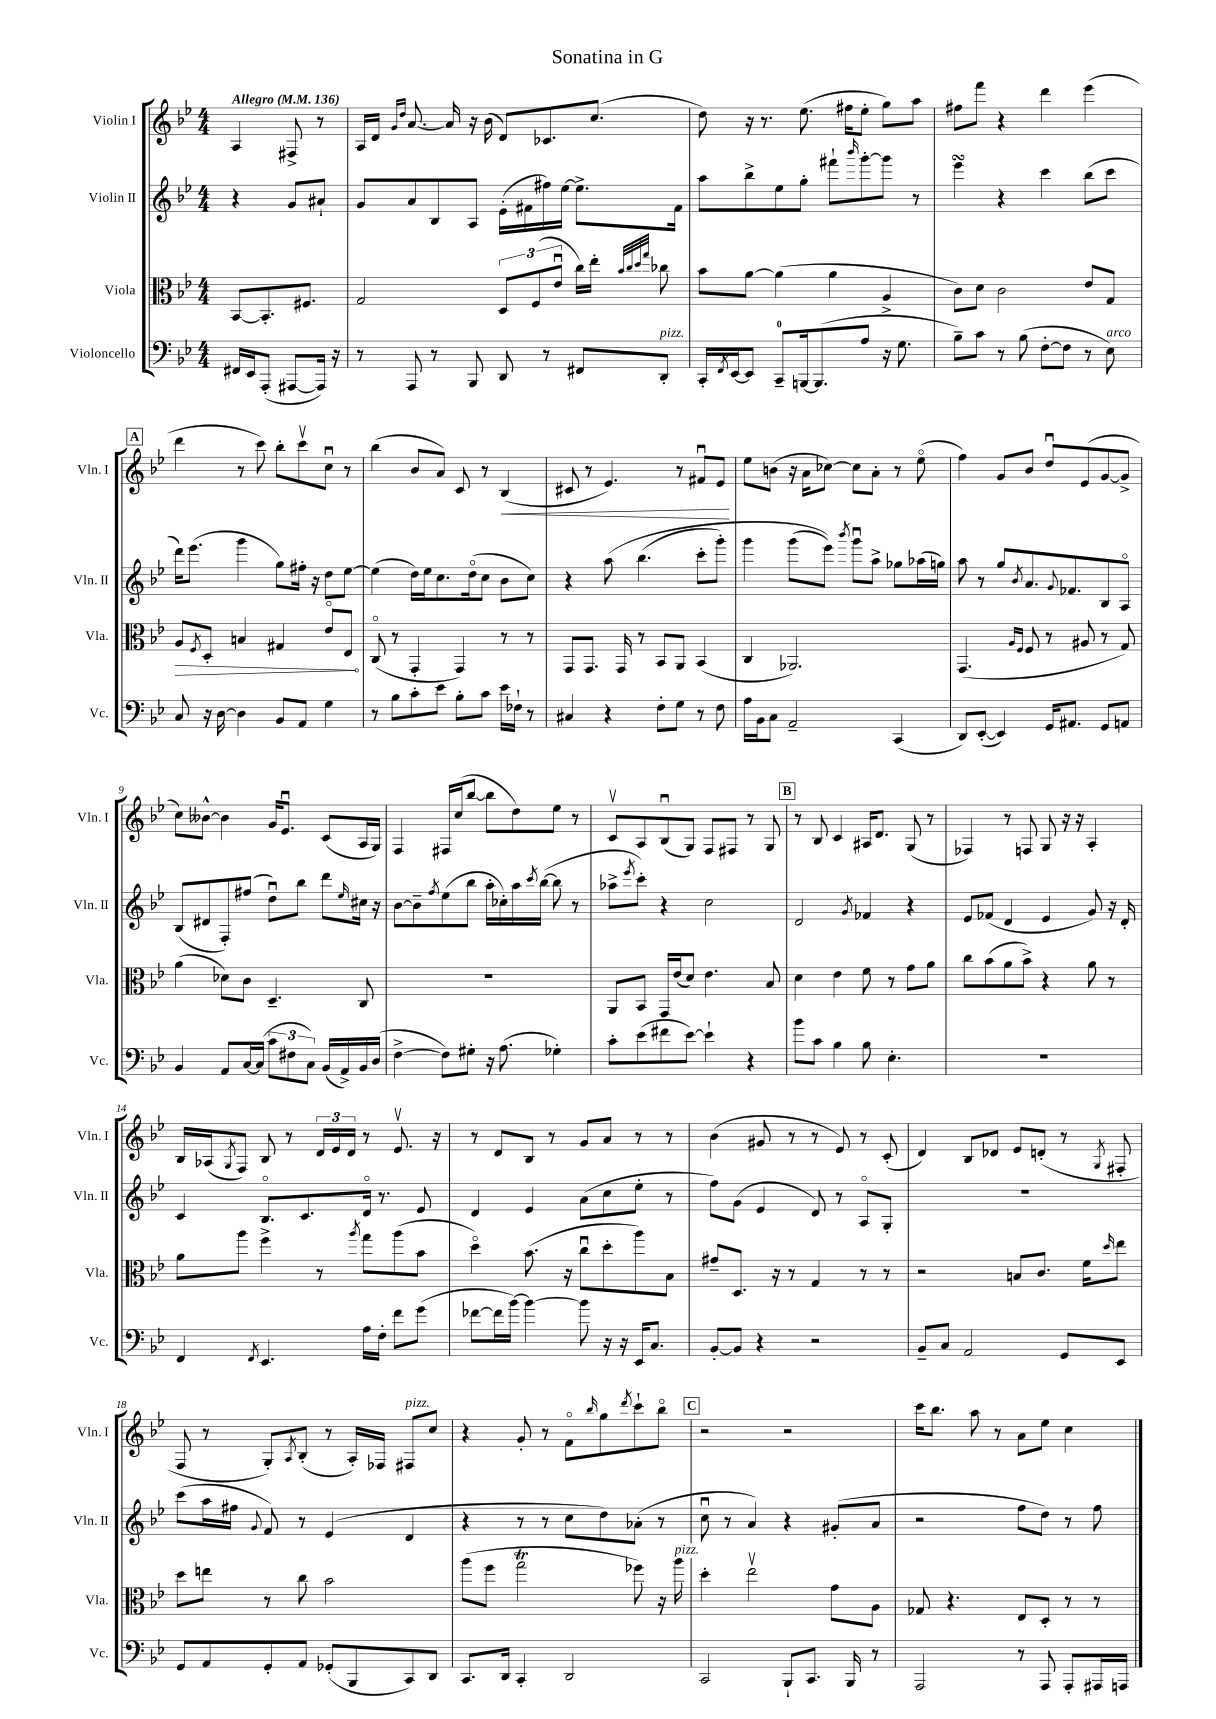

**kern	**kern	**dynam	**kern	**kern	**dynam
*part4	*part3	*part3	*part2	*part1	*part1
*staff4	*staff3	*staff3	*staff2	*staff1	*staff1
*I"Violoncello	*I"Viola	*	*I"Violin II	*I"Violin I	*
*I'Vc.	*I'Vla.	*	*I'Vln. II	*I'Vln. I	*
*clefF4	*clefC3	*	*clefG2	*clefG2	*
*k[b-e-]	*k[b-e-]	*	*k[b-e-]	*k[b-e-]	*
*M4/4	*M4/4	*	*M4/4	*M4/4	*
*MM136	*MM136	*	*MM136	*MM136	*
=	=	=	=	=	=
!	!	!	!	!LO:TX:a:B:t=Allegro	!
16FF#X/LL	[8BB-/L	.	4r	4A/	.
16EE-/J	.	.	.	.	.
(8AAA'/J	8.BB-'/]	.	.	.	.
[8AAA#X/L	.	.	8g/L	8F#X^/	.
.	8.F#X/J	.	.	.	.
16AAA#/Jk])	.	.	8a#X`/J	8r	.
16r	.	.	.	.	.
=1	=1	=1	=1	=1	=1
8r	2G/	.	8g/L	16A/LL	.
.	.	.	.	16d/JJ	.
.	.	.	.	16qqg/LL	.
.	.	.	.	16qqdd/JJ	.
8AAA/	.	.	8a/	[8.a/	.
8r	.	.	8B-/	.	.
.	.	.	.	16a/]	.
8BBB-/	.	.	8A/J	16r	.
.	.	.	.	(16b-\	.
8DD/	12D/L	.	(16e-'\LL	8d/L)	.
.	.	.	16f#X\	.	.
.	(12F/	.	.	.	.
8r	.	.	16ff#X\)	8.c-X/	.
.	12e-u/J	.	.	.	.
.	.	.	[16ee-\JJ	.	.
8FF#X/L	16cc\LL)	.	8.ee-^\L]	.	.
.	16ee-'\JJ	.	.	(8.cc/J	.
.	32qqb-/LLL	.	.	.	.
.	32qqcc/	.	.	.	.
.	32qqdd/	.	.	.	.
.	32qqgg/JJJ	.	.	.	.
!LO:TX:a:i:t=pizz.	!	!	!	!	!
8DD'/J	8cc-X\	.	.	.	.
.	.	.	16f#\Jk	.	.
=2	=2	=2	=2	=2	=2
16CC'/LL	8b-\L	.	8aa\L	8dd\)	.
8qFF/	.	.	.	.	.
[16EE-/J	.	.	.	.	.
8EE-/J]	[8a\J	.	8bb-^\	16r	.
.	.	.	.	8.r	.
8CC~/L	(4a\]	.	8ee-\	.	.
[16BBBn/k	.	.	8gg'\J	(8.ee-\	.
(8.BBB/]	.	.	.	.	.
.	4a\	.	8fff#X`\L	.	.
.	.	.	.	16ff#X\KL	.
.	.	.	16qqbbb-/	.	.
8A/J	.	.	[8ggg'\	8ee-'\J	.
16r	4A^/	.	8ggg\J]	8gg\L)	.
8.G\	.	.	.	.	.
.	.	.	8r	8aa\J	.
=3	=3	=3	=3	=3	=3
8B-~\L)	8c\L)	.	4eee-sSSs\	8ff#X\L	.
8c\J	8d\J	.	.	8fff\J	.
8r	2c\	.	4r	4r	.
(8B-\	.	.	.	.	.
[8F'\L	.	.	4ccc\	4ddd\	.
8F\J]	.	.	.	.	.
8r	8e-/L	.	(8bb-\L	(4eee-\	.
!LO:TX:a:i:t=arco	!	!	!	!	!
8E-\)	8G/J	.	8ccc\J	.	.
!!LO:LB:g=z
!!LO:REH:place=s1:t=A
=4	=4	=4	=4	=4	=4
!	!	!LO:HP:b	!	!	!
8C/	8A/L	>	16ddd\KL)	4ddd\	.
.	.	.	(8.eee-\J	.	.
.	8qF/	.	.	.	.
16r	8D'/J	.	.	.	.
[16D\	.	.	.	.	.
4D\]	4Bn/	.	4ggg\	8r	.
.	.	.	.	8ccc\)	.
8BB-/L	4G#X/	.	8gg\L)	8bb-'\L	.
8AA/J	.	.	16ff#X'\Jk	8cccv\	.
.	.	.	16r	.	.
4G\	8e-/L	.	8dd\L	8ccu\J	.
.	8E-/J	.	[8ee-\J	8r	.
.	.	]	.	.	.
=5	=5	=5	=5	=5	=5
8r	(8C/	.	(4ee-\]	(4bb-\	.
8B-\L	8r	.	.	.	.
8c'\	4GG'/	.	16dd\LL)	8b-/L	.
.	.	.	16ee-\J	.	.
8e-\J	.	.	8.cc\	8a/J)	.
8B-'\L	4GG/)	.	.	8c/	.
.	.	.	(16dd\k	.	.
8c\J	.	.	8cc\J	8r	.
!	!	!	!	!	!LO:HP:b
16e-\LL	8r	.	8b-\L	(4B-/	<
16F-X`\JJ	.	.	.	.	.
8r	8r	.	8cc\J)	.	.
=6	=6	=6	=6	=6	=6
4C#X/	8GG/L	.	4r	8c#X/	.
.	8.GG/J	.	.	8r	.
4r	.	.	(8aa\	4.e-/)	.
.	16GG/	.	.	.	.
.	8r	.	(4.bb-\	.	.
8F'\L	8BB-/L	.	.	.	.
8G\J	8AA/J	.	.	8r	.
8r	(4BB-/	.	8ccc'\L	8f#Xu/L	.
8F\	.	.	8ggg'\J)	8e-/J	.
.	.	.	.	.	[
=7	=7	=7	=7	=7	=7
16A\LL	4C/	.	4ggg\	8ee-\L	.
16BB-\J	.	.	.	.	.
8C\J	.	.	.	(8bn\J	.
2AA~/	2.AA-X/)	.	(8ggg\L	16r	.
.	.	.	.	16a\KL	.
.	.	.	8eee-\J))	[8cc-X\J)	.
.	.	.	8qbbb-/	.	.
.	.	.	8gggu\L	8cc-\L]	.
.	.	.	8aa^\J	8a'\J	.
(4CC/	.	.	8gg-X\L	8r	.
.	.	.	(16aa-X\L	(8ee-\	.
.	.	.	16ggn\JJ)	.	.
=8	=8	=8	=8	=8	=8
8DD/L)	(4.GG/	.	8aa\	4ff\)	.
([8EE-'/J	.	.	8r	.	.
4EE-/])	.	.	8gg/L	8g/L	.
.	16qqA/LL	.	.	.	.
.	16qqF/JJ	.	8qb-/	.	.
.	8F/	.	8.a/	8b-/J	.
16GG/KL	8r	.	.	8ddu/L	.
.	.	.	8qqg/	.	.
8.AA#X/J	.	.	8.f-X/	.	.
.	8A#X/	.	.	(8e-/	.
8GG/L	8r	.	8B-/	[8g/	.
8AAn/J	8G/)	.	8A/J	8g^/J]	.
!!LO:LB:g=z
=9	=9	=9	=9	=9	=9
4BB-/	(4a\	.	(8B-/L	8cc\L)	.
.	.	.	8d#X/	[8b--X^^\J	.
8AA/L	8d-X\L)	.	8F'/)	4b--\]	.
[16C/L	8c\J	.	(8ff#X/J	.	.
(16C/JJ]	.	.	.	.	.
12c\L	4.D~/	.	8ddu\L)	16g/KL	.
.	.	.	.	8.e-u/J	.
12F#X\	.	.	.	.	.
.	.	.	8bb-\J	.	.
12C\J)	.	.	.	.	.
(16BB-/LL	.	.	8ddd\L	(8c/L	.
16AA^/)	.	.	.	.	.
.	.	.	16qqee-/	.	.
16BB-/	8C/	.	16cc#X\Jk	16A/L	.
(16D/JJ	.	.	16r	16G/JJ)	.
=10	=10	=10	=10	=10	=10
[4F^\	1r	.	[8b-\L	4F/	.
.	.	.	8b-~\]	.	.
.	.	.	8qff/	.	.
8F\L])	.	.	(8ee-\	16F#X/LL	.
.	.	.	.	(16cc/J	.
8G#X'\J	.	.	8bb-\J	[8bb-/J	.
16r	.	.	16aa'\LL	8bb-\L]	.
(8.A\	.	.	16cc-X'\)	.	.
.	.	.	16aa\	8dd\)	.
.	.	.	8qccc/	.	.
.	.	.	([16bb-\JJ	.	.
4G-X'\)	.	.	8bb-\]	8ee-\J	.
.	.	.	8r	8r	.
=11	=11	=11	=11	=11	=11
8c'\L	8AA/L	.	8aa-X^\L	8cv/L	.
.	.	.	8qeee-/	.	.
(8e-\	8BB-/J	.	8ccc'\J)	8A/	.
8f#X\	16GG/LL	.	4r	(8B-u/	.
.	(16e-/J	.	.	.	.
[8e-\J)	8d/J)	.	.	8G/J)	.
4e-`\]	4.e-\	.	2cc\	8F/L	.
.	.	.	.	8F#X/J	.
4r	.	.	.	8r	.
.	8B-/	.	.	8G/	.
!!LO:REH:place=s1:t=B
=12	=12	=12	=12	=12	=12
8b-\L	4d\	.	2d/	8r	.
8c\J	.	.	.	8B-/	.
4B-\	4e-\	.	.	4c/	.
.	.	.	8qg/	.	.
8B-\	8f\	.	4f-X/	16A#X/KL	.
.	.	.	.	8.d/J	.
4.E-'\	8r	.	.	.	.
.	8g\L	.	4r	(8G/	.
.	8a\J	.	.	8r	.
=13	=13	=13	=13	=13	=13
1r	8cc\L	.	8e-/L	4F-X/)	.
.	(8b-\	.	(8f-X/J	.	.
.	8a\	.	4d/	8r	.
.	8b-^\J)	.	.	8Fn/	.
.	4r	.	4e-/	8G/	.
.	.	.	.	16r	.
.	.	.	.	16r	.
.	8a\	.	8g/)	4A'/	.
.	8r	.	16r	.	.
.	.	.	16d'/	.	.
!!LO:LB:g=z
=14	=14	=14	=14	=14	=14
4FF/	8a\L	.	4c/	16B-/LL	.
.	.	.	.	(16A-X/J	.
.	.	.	.	8qG/	.
.	8aa\J	.	.	8F/J)	.
8qFF/	.	.	.	.	.
4.EE-/	4ff^\	.	8.B-/L	8B-/	.
.	.	.	.	8r	.
.	.	.	8.c/	.	.
.	8r	.	.	24d/LL	.
.	.	.	.	24e-/	.
.	.	.	.	24d/JJ	.
.	8qaa/	.	.	.	.
16A\LL	8gg\L	.	16d/Jk	8r	.
16F'\JJ	.	.	8.r	.	.
8f\L	(8aa\	.	.	8.e-v/	.
(8g\J	8b-\J	.	8e-/	.	.
.	.	.	.	16r	.
=15	=15	=15	=15	=15	=15
[8f-X\L	4dd\)	.	4d/	8r	.
16f-\L]	.	.	.	8d/L	.
[16b-\JJ)	.	.	.	.	.
4b-\_	(8.b-\	.	4e-/	8B-/J	.
.	.	.	.	8r	.
.	16r	.	.	.	.
8b-\]	8ccu\L	.	(8a\L	8g/L	.
16r	8dd'\	.	8cc\	8a/J	.
16r	.	.	.	.	.
16EE-/KL	8aa\)	.	8ee-'\J	8r	.
8.C/J	.	.	.	.	.
.	8B-\J	.	8r	8r	.
=16	=16	=16	=16	=16	=16
[8BB-'/L	8g#X~/L	.	8ff\L)	(4b-\	.
8BB-/J]	8.D/J	.	(8g\J	.	.
4r	.	.	4e-/	8g#X/	.
.	16r	.	.	.	.
.	8r	.	.	8r	.
2r	4G/	.	8d/)	8r	.
.	.	.	8r	8e-/)	.
.	8r	.	8A/L	8r	.
.	8r	.	8G'/J	(8c'/	.
=17	=17	=17	=17	=17	=17
8BB-~/L	2r	.	1r	4d/)	.
8C/J	.	.	.	.	.
2AA/	.	.	.	8B-/L	.
.	.	.	.	8d-X/J	.
.	8Bn/L	.	.	8e-/L	.
.	8.c/J	.	.	(8dn'/J	.
8GG/L	.	.	.	8r	.
.	16f\KL	.	.	.	.
.	16qqdd/	.	.	8qG/	.
8EE-/J	8ee-\J	.	.	8F#X'/	.
!!LO:LB:g=z
=18	=18	=18	=18	=18	=18
8GG/L	8dd\L	.	(8ccc\L	8F/	.
8AA/	8een\J	.	16aa\L	8r	.
.	.	.	16ff#X\JJ	.	.
.	.	.	8qqg/	.	.
8GG'/	8r	.	8f/)	8G'/L)	.
.	.	.	.	8qA/	.
8AA/J	8cc\	.	8r	(8B-'/J	.
(8GG-X'/L	2b-\	.	(4e-/	8r	.
8BBB-/	.	.	.	16A'/LL)	.
.	.	.	.	16F-X/JJ	.
!	!	!	!	!LO:TX:a:i:t=pizz.	!
8CC/)	.	.	4d/	8F#X/L	.
8DD/J	.	.	.	8cc/J	.
=19	=19	=19	=19	=19	=19
8.CC/L	(8aa\L	.	4r	4r	.
.	8ff\J	.	.	.	.
16DD/Jk	.	.	.	.	.
4CC'/	2ggT\	.	8r	8g'/	.
.	.	.	8r	8r	.
2DD/	.	.	8cc\L	8f\L	.
.	.	.	.	16qqbb-/	.
.	.	.	8dd\)	8gg\	.
.	.	.	.	8qddd/	.
.	8ff-X\)	.	(8a-X'\J	8ccc`\	.
.	16r	.	8r	8bb-\J	.
!	!LO:TX:a:i:t=pizz.	!	!	!	!
.	16aa\	.	.	.	.
!!LO:REH:place=s1:t=C
=20	=20	=20	=20	=20	=20
2CC/	4dd'\	.	8ccu\	2r	.
.	.	.	8r	.	.
.	2ee-v\	.	4a/)	.	.
8BBB-`/L	.	.	4r	2r	.
8.CC/J	.	.	.	.	.
.	8g\L	.	(8g#X'/L	.	.
16BBB-/	.	.	.	.	.
8r	8A\J	.	8a/J	.	.
=21	=21	=21	=21	=21	=21
2AAA/	8G-X/	.	2r	16ccc\KL	.
.	.	.	.	8.bb-\J	.
.	4.r	.	.	.	.
.	.	.	.	8aa\	.
.	.	.	.	8r	.
8r	8E-/L	.	8ff\L	8a\L	.
8AAA/	8D'/J	.	8dd\J)	8ee-\J	.
8AAA'/L	8r	.	8r	4cc\	.
16AAA#X/L	8r	.	8ff\	.	.
16AAAn/JJ	.	.	.	.	.
==	==	==	==	==	==
*-	*-	*-	*-	*-	*-
